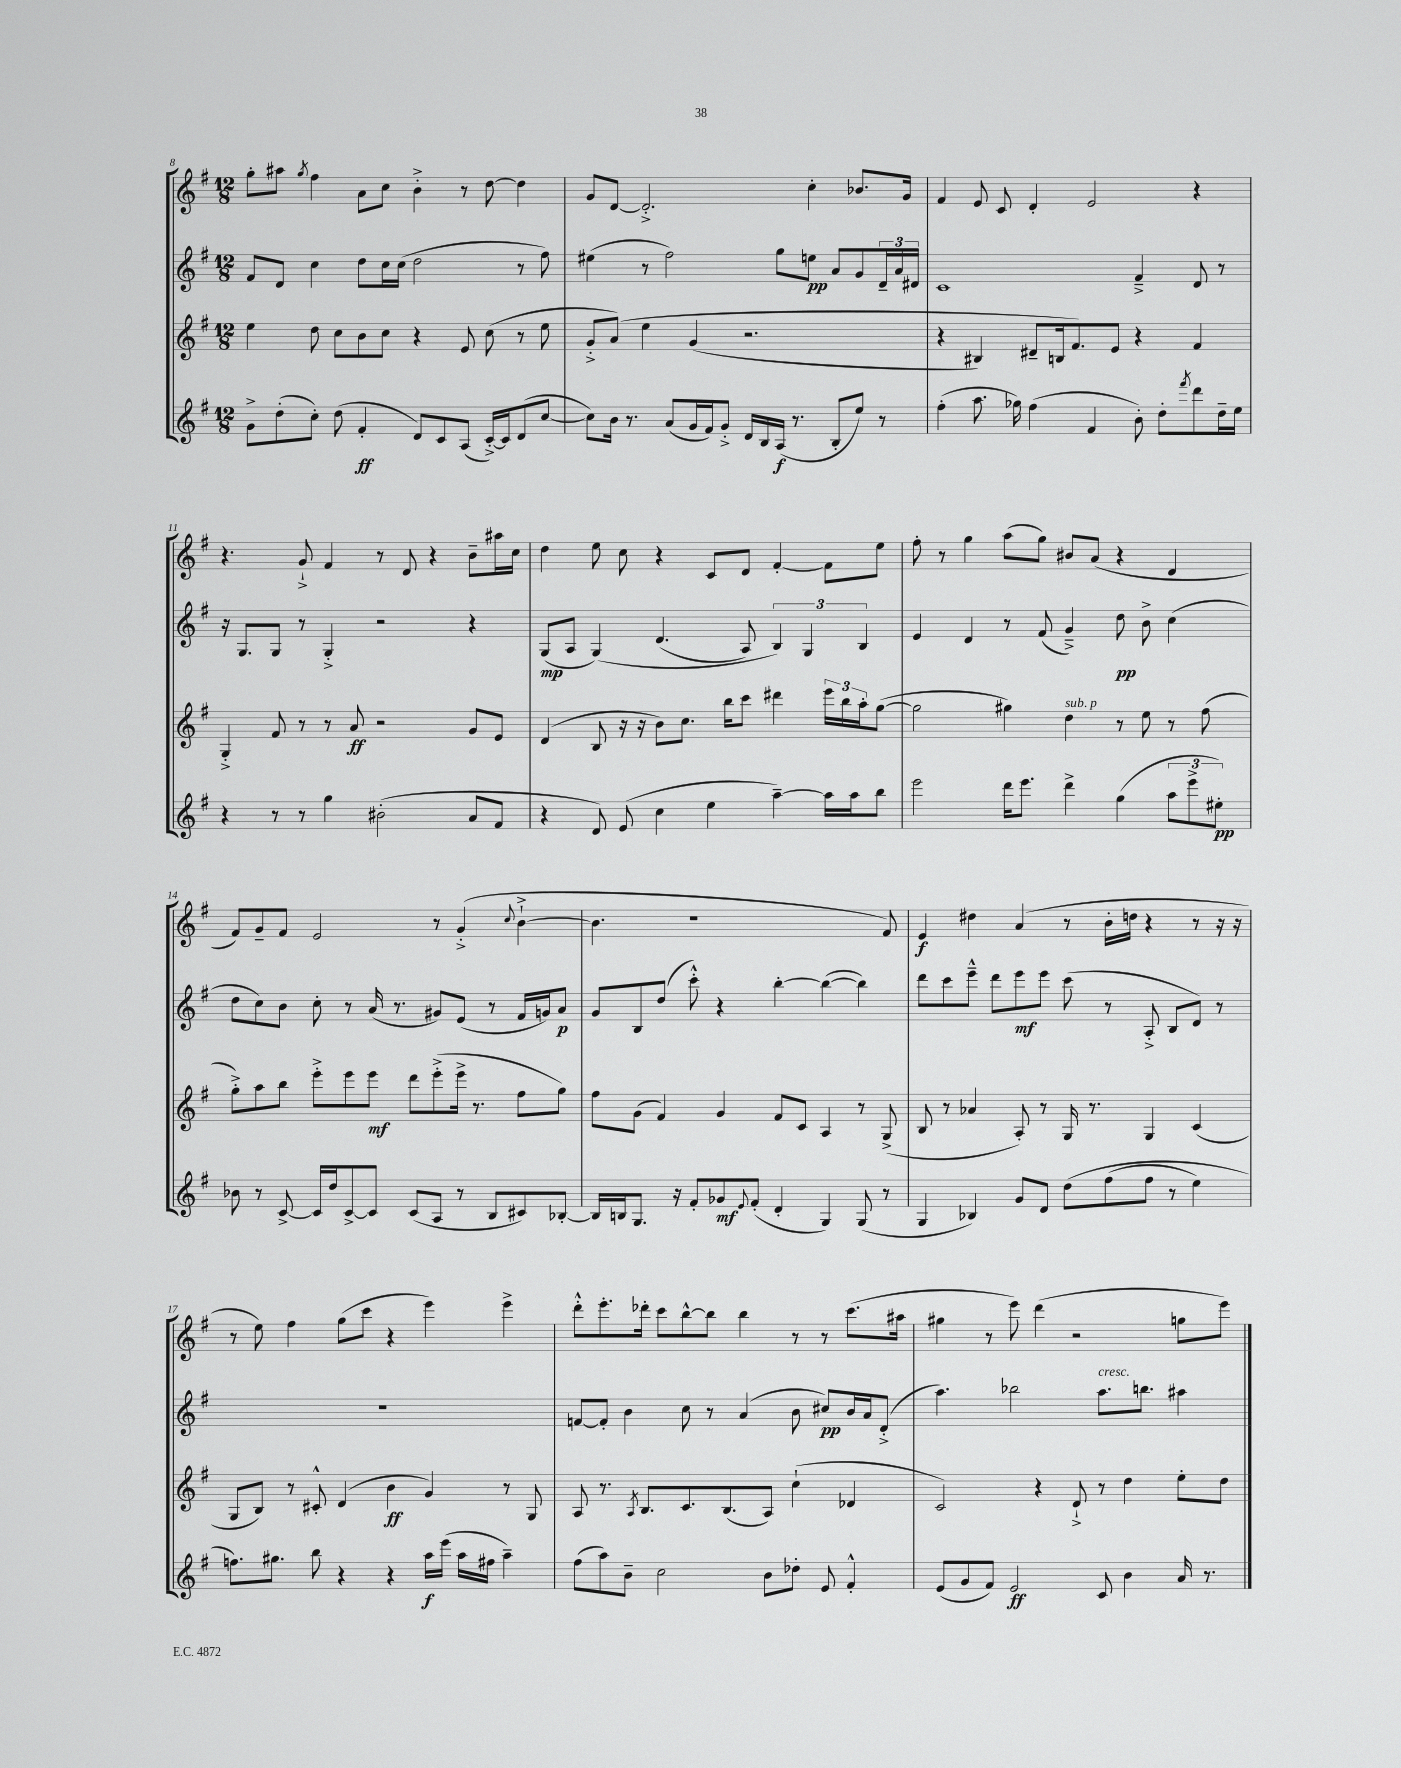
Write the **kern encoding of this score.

**kern	**dynam	**kern	**dynam	**kern	**dynam	**kern	**dynam
*part4	*part4	*part3	*part3	*part2	*part2	*part1	*part1
*staff4	*staff4	*staff3	*staff3	*staff2	*staff2	*staff1	*staff1
*clefG2	*	*clefG2	*	*clefG2	*	*clefG2	*
*k[f#]	*	*k[f#]	*	*k[f#]	*	*k[f#]	*
*M12/8	*	*M12/8	*	*M12/8	*	*M12/8	*
=8	=8	=8	=8	=8	=8	=8	=8
8g^\L	.	4ee\	.	8f#/L	.	8gg'\L	.
(8dd'\	.	.	.	8d/J	.	8aa#X\J	.
.	.	.	.	.	.	8qgg/	.
8cc'\J)	.	8dd\	.	4cc\	.	4ff#\	.
(8dd\	.	8cc\L	.	.	.	.	.
4f#'/	ff	8b\	.	8dd\L	.	8a\L	.
.	.	8cc\J	.	16cc\L	.	8cc\J	.
.	.	.	.	(16cc\JJ	.	.	.
8d/L)	.	4r	.	2dd\	.	4b'^\	.
8c/	.	.	.	.	.	.	.
(8A/J	.	8e/	.	.	.	8r	.
[16c'^/LL)	.	(8cc\	.	.	.	[8dd\	.
16c/J]	.	.	.	.	.	.	.
(8d/	.	8r	.	8r	.	4dd\]	.
[8cc/J	.	8ee\	.	8ff#\)	.	.	.
=9	=9	=9	=9	=9	=9	=9	=9
8cc\L])	.	8g'^/L	.	(4ee#X\	.	8g/L	.
16b\Jk	.	(8a/J)	.	.	.	[8d/J	.
8.r	.	.	.	.	.	.	.
.	.	4ee\	.	8r	.	2.d'^/]	.
(8a/L	.	.	.	2ff#\)	.	.	.
16g/L	.	(4g/	.	.	.	.	.
16f#/J)	.	.	.	.	.	.	.
8g'^/J	.	.	.	.	.	.	.
16d/LL	.	2.r	.	.	.	.	.
16B/	.	.	.	.	.	.	.
(16A/JJ	f	.	.	8gg\L	.	.	.
8.r	.	.	.	.	.	.	.
.	.	.	.	8een\J	pp	4cc'\	.
8B'/L	.	.	.	8a/L	.	.	.
8ee/J)	.	.	.	8g/	.	8.b-X/L	.
8r	.	.	.	24d~/L	.	.	.
.	.	.	.	24a/	.	.	.
.	.	.	.	.	.	16g/Jk	.
.	.	.	.	24d#X/JJ	.	.	.
=10	=10	=10	=10	=10	=10	=10	=10
(4ff#'\	.	4r	.	1c	.	4f#/	.
8.aa\	.	4B#X/)	.	.	.	8e/	.
.	.	.	.	.	.	8c/	.
16gg-X\)	.	.	.	.	.	.	.
(4ff#\	.	8d#X~/L	.	.	.	4d'/	.
.	.	16Bn/k	.	.	.	.	.
.	.	8.f#/)	.	.	.	.	.
4f#/	.	.	.	.	.	2e/	.
.	.	8e/J	.	.	.	.	.
8b'\)	.	4r	.	4f#~^/	.	.	.
8dd'\L	.	.	.	.	.	.	.
8qfff#/	.	.	.	.	.	.	.
8ddd\	.	4f#/	.	8d/	.	4r	.
16dd~\L	.	.	.	8r	.	.	.
16ee\JJ	.	.	.	.	.	.	.
!!LO:LB:g=z
=11	=11	=11	=11	=11	=11	=11	=11
4r	.	4G'^/	.	16r	.	4.r	.
.	.	.	.	8.G/L	.	.	.
8r	.	8f#/	.	8G/J	.	.	.
8r	.	8r	.	8r	.	8g`^/	.
4gg\	.	8r	.	4G'^/	.	4f#/	.
.	.	8a/	ff	.	.	.	.
(2b#X'\	.	2r	.	2r	.	8r	.
.	.	.	.	.	.	8d/	.
.	.	.	.	.	.	4r	.
8a/L	.	8g/L	.	4r	.	8b~\L	.
8f#/J	.	8e/J	.	.	.	16aa#X\L	.
.	.	.	.	.	.	16cc\JJ	.
=12	=12	=12	=12	=12	=12	=12	=12
4r	.	(4d/	.	(8G/L	mp	4dd\	.
.	.	.	.	8A/J	.	.	.
8d/)	.	8B/	.	(4G/)	.	8ee\	.
(8e/	.	16r	.	.	.	8cc\	.
.	.	16r	.	.	.	.	.
4cc\	.	8b\L)	.	(4.d/	.	4r	.
.	.	8.cc\J	.	.	.	.	.
4ee\	.	.	.	.	.	8c/L	.
.	.	16bb\KL	.	.	.	.	.
.	.	8ccc\J	.	8A/)	.	8d/J	.
[4aa~\)	.	4ddd#X\	.	6B/)	.	[4f#'/	.
.	.	.	.	6G/	.	.	.
16aa\LL]	.	24eee\LL	.	.	.	8f#\L]	.
.	.	24bb\	.	.	.	.	.
16aa\J	.	.	.	.	.	.	.
.	.	24aa'\J	.	6B/	.	.	.
8bb\J	.	([8gg\J	.	.	.	8ee\J	.
=13	=13	=13	=13	=13	=13	=13	=13
2eee\	.	2gg\]	.	4e/	.	8ff#'\	.
.	.	.	.	.	.	8r	.
.	.	.	.	4d/	.	4gg\	.
16ddd\KL	.	4gg#X\)	.	8r	.	(8aa\L	.
8.eee\J	.	.	.	.	.	.	.
.	.	.	.	(8f#/	.	8gg\J)	.
!	!	!LO:TX:a:i:t=sub. p	!	!	!	!	!
4ddd^\	.	4dd\	.	4g~^/)	.	8b#X/L	.
.	.	.	.	.	.	(8a/J	.
(4gg\	.	8r	.	8dd\	pp	4r	.
.	.	8ee\	.	8b^\	.	.	.
12aa\L	.	8r	.	(4cc\	.	4d/	.
12eee^\	.	.	.	.	.	.	.
.	.	(8ff#\	.	.	.	.	.
12ee#X'\J)	pp	.	.	.	.	.	.
!!LO:LB:g=z
=14	=14	=14	=14	=14	=14	=14	=14
8b-X\	.	8gg'^\L)	.	8dd\L	.	8f#/L)	.
8r	.	8aa\	.	8cc\)	.	8g~/	.
[8c^/	.	8bb\J	.	8b\J	.	8f#/J	.
16c/LL]	.	8eee'^\L	.	8cc'\	.	2e/	.
16dd/J	.	.	.	.	.	.	.
[8c^/	.	8eee\	.	8r	.	.	.
8c/J]	.	8eee\J	mf	(16a/	.	.	.
.	.	.	.	8.r	.	.	.
(8c/L	.	8ddd\L	.	.	.	.	.
8A/J	.	(8eee'^\	.	8g#X/L)	.	8r	.
8r	.	16eee^\Jk	.	(8e/J	.	(4g'^/	.
.	.	8.r	.	.	.	.	.
8B/L	.	.	.	8r	.	.	.
.	.	.	.	.	.	8qqcc/	.
8c#X/)	.	8ff#\L	.	16f#/LL	.	[4b`^\	.
.	.	.	.	16gn/J)	.	.	.
[8B-X'/J	.	8gg\J)	.	8a/J	p	.	.
=15	=15	=15	=15	=15	=15	=15	=15
16B-/LL]	.	8ff#\L	.	8g/L	.	4.b\]	.
16Bn/J	.	.	.	.	.	.	.
8.G/J	.	(8g\J	.	8B/	.	.	.
.	.	4f#/)	.	(8dd/J	.	.	.
16r	.	.	.	.	.	.	.
8f#'/L	.	.	.	8ccc'^^\)	.	1r	.
8g-X/	mf	4g/	.	4r	.	.	.
8qqe/	.	.	.	.	.	.	.
(8f#'/J	.	.	.	.	.	.	.
4d'/	.	8f#/L	.	[4bb'\	.	.	.
.	.	8c/J	.	.	.	.	.
4G/)	.	4A/	.	(4bb\_	.	.	.
(8G/	.	8r	.	4bb\])	.	.	.
8r	.	(8G^/	.	.	.	8f#/)	.
=16	=16	=16	=16	=16	=16	=16	=16
4G/	.	8B/	.	8ddd\L	.	4e/	f
.	.	8r	.	8ccc\	.	.	.
4B-X/)	.	4a-X/	.	8eee~^^\J	.	4dd#X\	.
.	.	.	.	8ddd\L	.	.	.
8g/L	.	8A'/)	.	8eee\	mf	(4a/	.
8d/J	.	8r	.	8eee\J	.	.	.
(8dd\L	.	16G/	.	(8ccc\	.	8r	.
.	.	8.r	.	.	.	.	.
(8ff#\	.	.	.	8r	.	16b'\LL	.
.	.	.	.	.	.	16ddn\JJ	.
8ff#\J	.	4G/	.	8A'^/	.	4r	.
8r	.	.	.	8B/L	.	.	.
4ee\)	.	(4c/	.	8d/J)	.	8r	.
.	.	.	.	8r	.	16r	.
.	.	.	.	.	.	16r	.
!!LO:LB:g=z
=17	=17	=17	=17	=17	=17	=17	=17
8.ffn\L)	.	8G/L	.	1.r	.	8r	.
.	.	8B/J)	.	.	.	8ee\)	.
8.gg#X\J	.	.	.	.	.	.	.
.	.	8r	.	.	.	4ff#\	.
8bb\	.	8c#X'^^/	.	.	.	.	.
4r	.	(4d/	.	.	.	(8gg\L	.
.	.	.	.	.	.	8ccc\J	.
4r	.	4b\	ff	.	.	4r	.
16aa\LL	f	4g/)	.	.	.	4eee\)	.
(16eee\JJ	.	.	.	.	.	.	.
16aa\LL	.	.	.	.	.	.	.
16ff#X\JJ	.	.	.	.	.	.	.
4aa~\)	.	8r	.	.	.	4eee^\	.
.	.	8G/	.	.	.	.	.
=18	=18	=18	=18	=18	=18	=18	=18
(8ff#\L	.	8A/	.	[8fn/L	.	8ddd'^^\L	.
8aa\)	.	8.r	.	8f'/J]	.	8.eee'\	.
8b~\J	.	.	.	4b\	.	.	.
.	.	8qA/	.	.	.	.	.
.	.	8.B/L	.	.	.	16ddd-X'\Jk	.
2cc\	.	.	.	.	.	8ccc\L	.
.	.	8.c/	.	8cc\	.	[8bb^^\	.
.	.	.	.	8r	.	8bb\J]	.
.	.	(8.B/	.	.	.	.	.
.	.	.	.	(4a/	.	4bb\	.
8b\L	.	8A/J)	.	.	.	.	.
8dd-X'\J	.	(4cc`\	.	8b\	.	8r	.
8e/	.	.	.	8cc#X/L)	pp	8r	.
4f#'^^/	.	4d-X/	.	16b/L	.	(8.ccc\L	.
.	.	.	.	16a/J	.	.	.
.	.	.	.	(8d'^/J	.	.	.
.	.	.	.	.	.	16aa#X\Jk	.
=19	=19	=19	=19	=19	=19	=19	=19
(8e/L	.	2c/)	.	4.aa\)	.	4gg#X\	.
8g/	.	.	.	.	.	.	.
8f#/J)	.	.	.	.	.	8r	.
2e/	ff	.	.	2bb-X\	.	8eee\)	.
.	.	4r	.	.	.	(4ddd\	.
.	.	8d`^/	.	.	.	2r	.
!	!	!	!	!LO:TX:a:i:t=cresc.	!	!	!
8c/	.	8r	.	8.aa\L	.	.	.
4b\	.	4dd\	.	.	.	.	.
.	.	.	.	8.bbn\J	.	.	.
16a/	.	8ee'\L	.	4aa#X\	.	8ggn\L	.
8.r	.	.	.	.	.	.	.
.	.	8dd\J	.	.	.	8eee\J)	.
==	==	==	==	==	==	==	==
*-	*-	*-	*-	*-	*-	*-	*-
